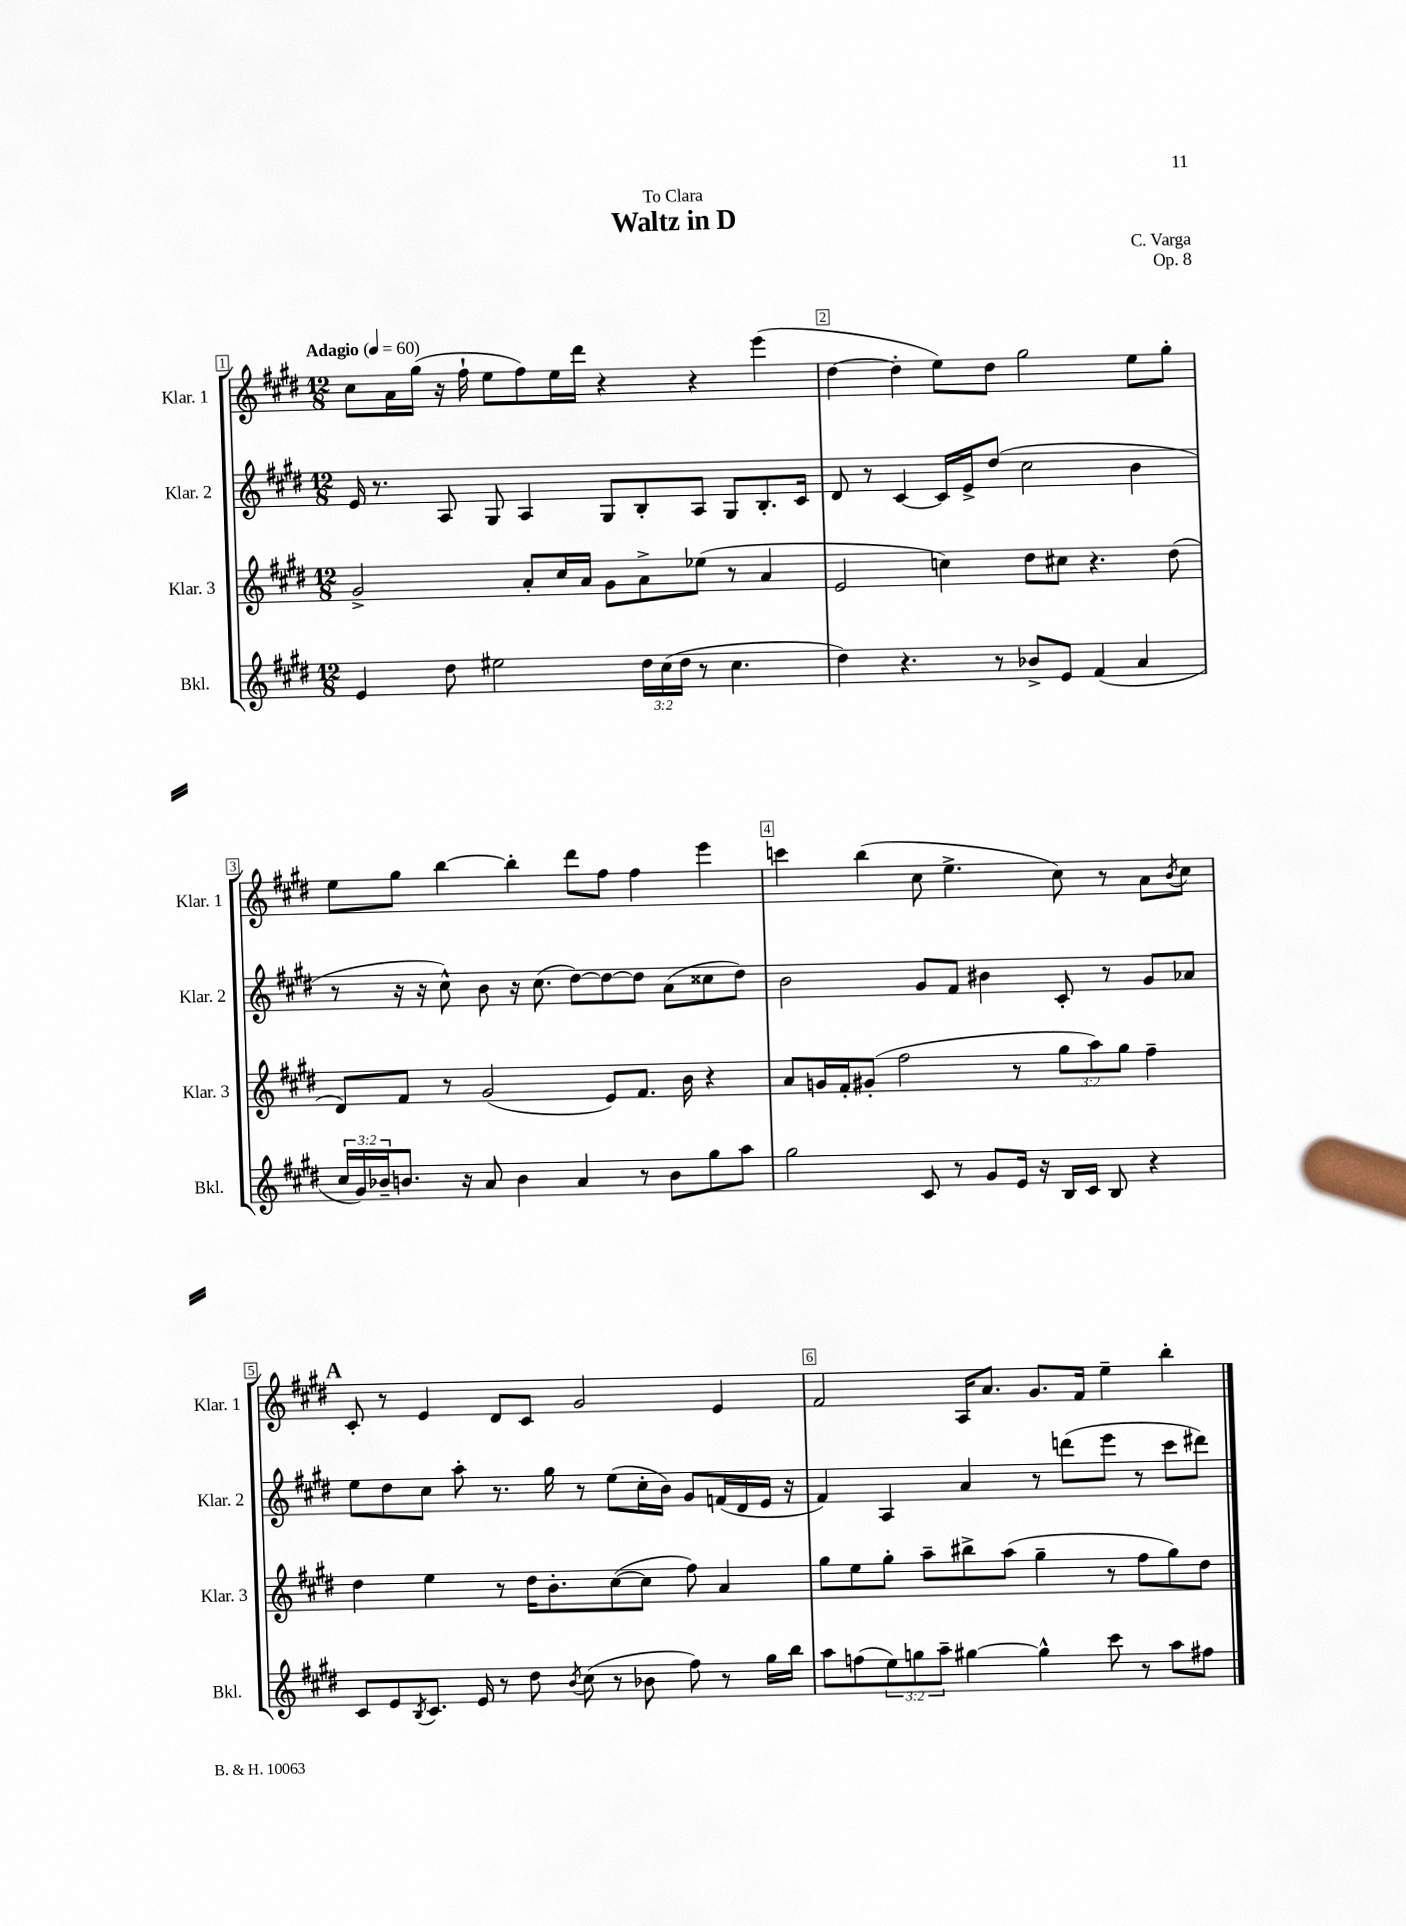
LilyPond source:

\header { title = "Waltz in D" composer = "C. Varga" dedication = "To Clara" opus = "Op. 8" }
<<
\new StaffGroup <<
\new Staff = "s0" \with { instrumentName = "Klar. 1" shortInstrumentName = "Klar. 1" } {
    \clef treble \key e \major \numericTimeSignature \time 12/8 \tempo "Adagio" 4 = 60
    cis''8 a'16 gis''16( r16 fis''16-! e''8 fis''8) e''16 dis'''16 r4 r4 e'''4( |
    dis''4~ dis''4-. e''8) dis''8 gis''2 e''8 gis''8-. |
    e''8 gis''8 b''4~ b''4-. dis'''8 fis''8 fis''4 e'''4 |
    c'''4 b''4( cis''8 e''4.-> cis''8) r8 a'8 \acciaccatura { b'8 } cis''8 |
    \mark \markup { \bold "A" } cis'8-. r8 e'4 dis'8 cis'8 gis'2 e'4 |
    fis'2 a16 a'8. gis'8. fis'16 e''4-- b''4-. \bar "|." |
}
\new Staff = "s1" \with { instrumentName = "Klar. 2" shortInstrumentName = "Klar. 2" } {
    \clef treble \key e \major \numericTimeSignature \time 12/8
    e'16 r8. a8 gis8 a4 gis8 b8-. a8 gis8 b8.-. cis'16 |
    dis'8 r8 cis'4~ cis'16 e'16-> dis''8( cis''2 b'4 |
    r8 r16 r16 cis''8-^) b'8 r16 cis''8.( dis''8~) dis''8~ dis''8 a'8( cisis''8 dis''8) |
    b'2 gis'8 fis'8 bis'4 cis'8-. r8 gis'8 aes'8 |
    \mark \markup { \bold "A" } e''8 dis''8 cis''8 a''8-. r8. gis''16 r8 e''8( cis''16-. b'16) gis'8 f'16( dis'16 e'16 r16 |
    fis'4) a4 a'4 r8 d'''8( e'''8 r8 cis'''8 dis'''8) \bar "|." |
}
\new Staff = "s2" \with { instrumentName = "Klar. 3" shortInstrumentName = "Klar. 3" } {
    \clef treble \key e \major \numericTimeSignature \time 12/8 \override Staff.TupletNumber.text = #tuplet-number::calc-fraction-text
    gis'2-> a'8-. cis''16 a'16 gis'8 a'8-> ees''8( r8 a'4 |
    e'2 c''4) dis''8 cis''8 r4. dis''8( |
    dis'8) fis'8 r8 gis'2( e'8) fis'8. b'16 r4 |
    a'8 g'16 fis'16-. gis'8-.( fis''2 r8 \tuplet 3/2 { gis''8 a''8) gis''8 } fis''4-- |
    \mark \markup { \bold "A" } dis''4 e''4 r8 dis''16 b'8.-. cis''8~( cis''8 fis''8) a'4 |
    gis''8 e''8 gis''8-. a''8-- bis''8-> a''8( gis''4-- r8 fis''8 gis''8) dis''8 \bar "|." |
}
\new Staff = "s3" \with { instrumentName = "Bkl." shortInstrumentName = "Bkl." } {
    \clef treble \key e \major \numericTimeSignature \time 12/8 \override Staff.TupletNumber.text = #tuplet-number::calc-fraction-text
    e'4 dis''8 eis''2 \tuplet 3/2 { dis''16 cis''16( dis''16 } r8 cis''4. |
    dis''4) r4. r8 bes'8-> e'8 fis'4( a'4 |
    \tuplet 3/2 { cis''16 gis'16) bes'16-- } b'8. r16 a'8 b'4 a'4 r8 b'8 gis''8 a''8 |
    gis''2 cis'8 r8 gis'8 e'16 r16 b16 cis'16 b8 r4 |
    \mark \markup { \bold "A" } cis'8 e'8 \acciaccatura { b8 } cis'8. e'16 r8 dis''8 \acciaccatura { b'8 } cis''8( r8 bes'8 fis''8) r8 gis''16 b''16 |
    a''8 f''8( \tuplet 3/2 { e''8) g''8 a''8-- } gis''4~ gis''4-^ cis'''8 r8 a''8 fis''8 \bar "|." |
}
>>
>>
\layout { \context { \Score \override BarNumber.break-visibility = ##(#f #t #t) barNumberVisibility = #all-bar-numbers-visible \override BarNumber.stencil = #(make-stencil-boxer 0.1 0.3 ly:text-interface::print) } }
